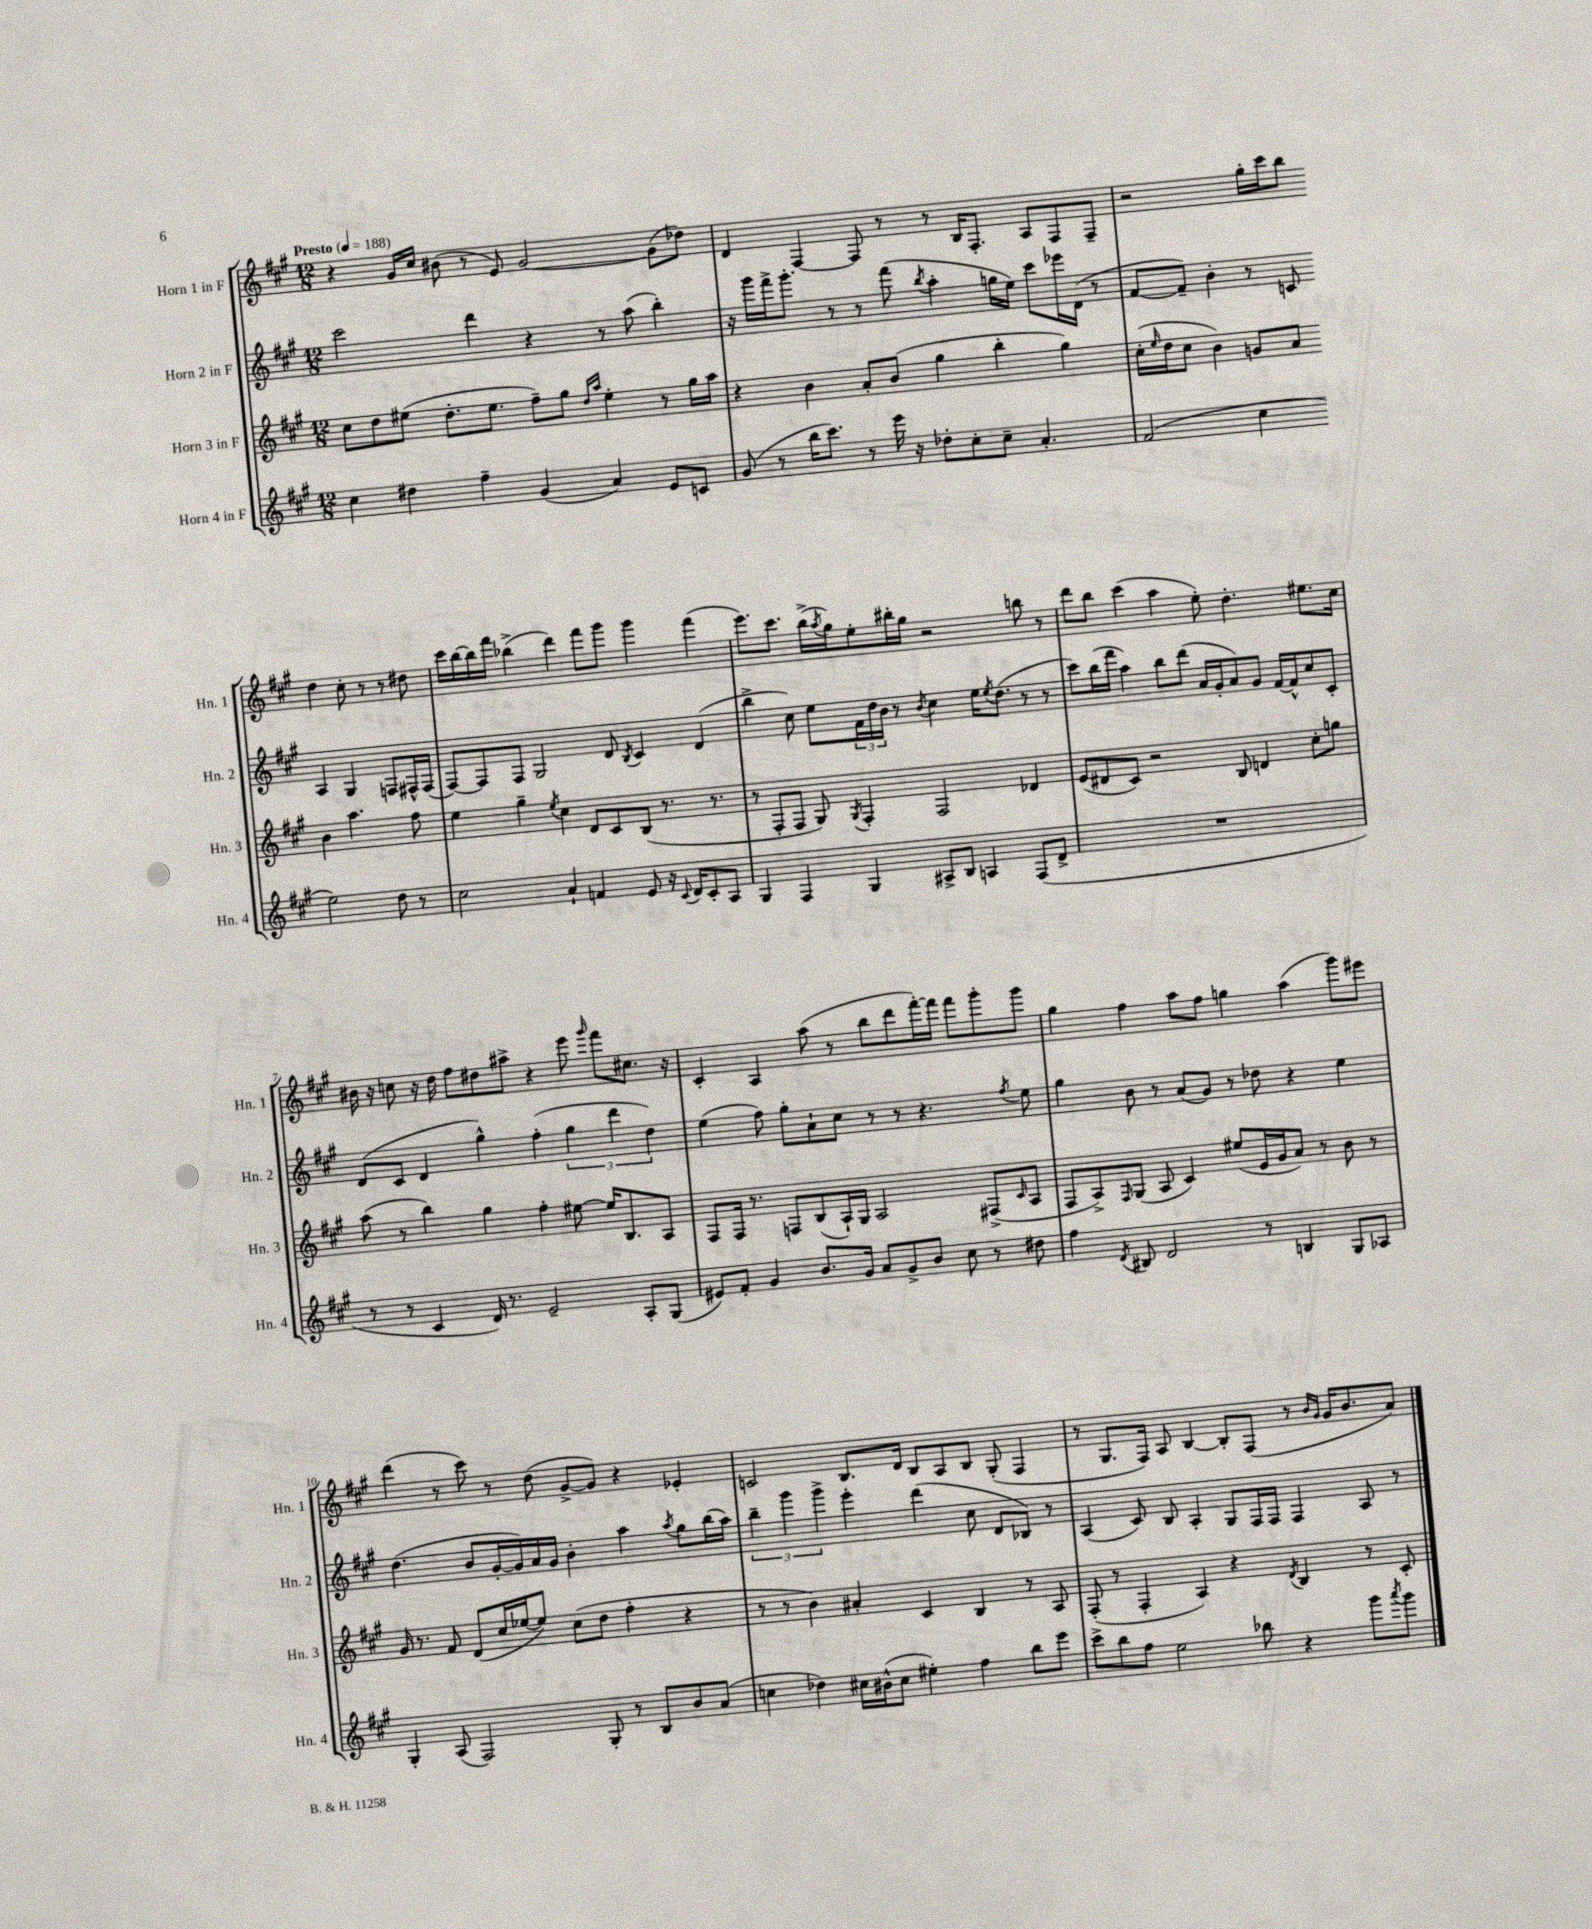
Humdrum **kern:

**kern	**kern	**kern	**kern
*part4	*part3	*part2	*part1
*staff4	*staff3	*staff2	*staff1
*I"Horn 4 in F	*I"Horn 3 in F	*I"Horn 2 in F	*I"Horn 1 in F
*I'Hn. 4	*I'Hn. 3	*I'Hn. 2	*I'Hn. 1
*clefG2	*clefG2	*clefG2	*clefG2
*k[f#c#g#]	*k[f#c#g#]	*k[f#c#g#]	*k[f#c#g#]
*M12/8	*M12/8	*M12/8	*M12/8
*MM188	*MM188	*MM188	*MM188
=1	=1	=1	=1
!	!	!	!LO:TX:a:B:t=Presto
4cc#\	8cc#\L	2ccc#\	4r
.	8dd\	.	.
4dd#X\	(8ee#X\J	.	16g#/LL
.	.	.	16cc#/JJ
.	8.dd'\L	.	(8b#X\
4ff#~\	.	4ddd\	8r
.	8.ee#\J	.	.
.	.	.	8e/)
(4g#/	8ff#~\L)	4r	[2g#/
.	8gg#\J	.	.
.	16qqdd/LL	.	.
.	16qqaa/JJ	.	.
4a/)	4ee#'\	8r	.
.	.	(8aa\	.
8e/L	8r	4bb'\)	(8g#\L]
8cn/J	16gg#\LL	.	8dd-X\J)
.	16aa\JJ	.	.
=2	=2	=2	=2
(8g#/	4r	16r	4d/
.	.	16ggg#\LL	.
8r	.	16fff#^\J	.
.	.	8.ggg#'\J	.
16bb\KL	4b\	.	[4F#/
8.ccc#\J)	.	.	.
.	.	8r	.
8r	8a'/L	8r	8F#/]
16eee\	(8b/J	(8fff#\	8r
16r	.	.	.
.	.	8qbb/	.
8dd-X'\L	4gg#\	4aa'\	8r
8cc#'\	.	.	16B/KL
.	.	.	8.F#'/J
8cc#~\J	4bb'\	16ggn\LL	.
.	.	16ee\JJ)	.
4.a'/	.	8ccc#\L	8A/L
.	4gg#\)	16eee-X\L	8F#/
.	.	(16d\JJ	.
.	.	8r	8F#~/J
=3	=3	=3	=3
(2f#/	(16cc#'\LL	[8f#/L	2r
.	16qqee/	.	.
.	16dd\J	.	.
.	8cc#\J	8f#~/J])	.
.	4b\)	4b'\	.
4cc#\	8gn/L	8r	16gg#'\LL
.	.	.	16ccc#\J
.	8a/J	8cn/	8bb\J
2ee\)	4b\	4A/	4dd\
.	4.aa\	4G#/	8cc#'\
.	.	.	8r
8dd\	.	8Fn/L	8r
8r	8ff#\	16F#X^^/L	8dd#X\
.	.	(16F#/JJ	.
!!LO:LB:g=z
=4	=4	=4	=4
2cc#\	4ee\	[8F#/L)	16ccc#\LL
.	.	.	[16bb\
.	.	8F#/]	16bb\]
.	.	.	16fff#\JJ
.	4gg#~\	8F#/J	(4bb-X^\
.	.	2G#/	.
.	8qee/	.	.
4a`/	4cc#\	.	4ddd\)
4fn/	8d/L	.	8fff#\L
.	8c#/	8d/	8ggg#\J
.	.	8qB/	.
8e/	(8B/J	4c#/	4ggg#\
16r	8.r	.	.
8qqc#/	.	.	.
16d/KL	.	.	.
8c#'/	.	(4d/	(4fff#\
.	8.r	.	.
8A/J	.	.	.
=5	=5	=5	=5
4G#/	8r	4bb^\	8.eee\L)
.	8F#'/L	.	.
.	.	.	8.ccc#\J
4F#/	8F#/J	8cc#\)	.
.	8G#/)	8ee\L	(16bb^\LL
.	.	.	8qaa/
.	.	.	16gg#\J)
.	8qG#/	.	.
4G#/	4F#'/	24f#\L	8ee'\
.	.	24dd\	.
.	.	24b\JJ	.
.	.	8r	16bb#X'\L
.	.	.	16gg#\JJ
.	.	8qb/	.
8A#X^/L	2F#/	4cc#\	2r
8B/J	.	.	.
4An/	.	16ee\KL	.
.	.	8qee/	.
.	.	(8.dd\J	.
(8F#/L	4d-X/	8r	8bbn\
8d^/J	.	8r	8r
=6	=6	=6	=6
1.r	(8e/L	8ccc#\L)	8ddd\L
.	8d#X/	(16bb\L	8bb\J
.	.	16fff#\JJ	.
.	8c#/J)	4aa\)	(4ccc#\
.	2r	.	.
.	.	8bb\L	4aa\
.	.	(8ddd\J	.
.	.	16a/LL	8ee'\)
.	.	16g#'/J	.
.	8B/	8a/)	4.dd'\
.	4dn/	8g#/J	.
.	.	[16f#/LL	.
.	.	16f#^^/J]	.
.	8cc#'\L	8cc#/	8.ee#X\L
.	8ggn\J	8c#'/J	.
.	.	.	16cc#\Jk
!!LO:LB:g=z
=7	=7	=7	=7
8r	(8aa\	(8d/L	16b#X\
.	.	.	16r
8r	8r	8c#/J	8ccn\
4c#/	4bb\)	4d/	16r
.	.	.	16dd\
.	.	.	8ff#\L
16d/)	4gg#\	4gg#^^\)	8dd#X\
8.r	.	.	.
.	.	.	8aa#X^\J
2e~/	4ff#'\	(4ff#'\	4r
.	[8ee#X\	6gg#\	8eee\
.	.	.	16qqggg#/
.	16ee#/KL]	.	8fff#\L
.	.	6ddd\	.
.	8.B/	.	.
8A'/L	.	.	8.cc#X\J
.	.	6dd\)	.
(8G#/J	8A/J	.	.
.	.	.	16r
=8	=8	=8	=8
8e#X/L)	8F#/L	(4ee\	4c#'/
8f#'/J	16F#/Jk	.	.
.	8.r	.	.
4g#/	.	8ff#\)	4A/
.	8Fn/L	8gg#'\L	.
8.b/L	(8B/	8a`\	(8aa\
.	16A`/L)	8cc#\J	8r
16g#/Jk	16G#/JJ	.	.
8a/L	2A/	8r	8bb\L
8g#^/	.	8r	8ddd\
8b/J	.	4.r	[16fff#'\L)
.	.	.	16fff#\JJ]
8cc#\	.	.	8fff#\L
8r	(8F#X^/L	.	8ggg#'\
.	16qqc#/	8qff#/	.
8dd#X\	8A/J	8ee\	8ggg#\J
=9	=9	=9	=9
4ff#\	8F#/L	4gg#\	4gg#\
.	8A^/)	.	.
8qd/	16qqF#/	.	.
8B#X/	(8G#/J	8b\	4ff#\
2d/	8A/	8r	.
.	4c#/)	(8a/L	8aa\L
.	.	8g#/J)	8ff#\J
.	(8ee#X/L	8r	4ggn\
8r	16e/L	8dd-X\	.
.	16g#/J	.	.
4Bn/	8a/J)	4r	(4aa\
.	8r	.	.
8G#/L	8b\	4ee\	8ggg#\L)
8A-X/J	8r	.	8eee#X\J
!!LO:LB:g=z
=10	=10	=10	=10
4G#'/	16g#/	(4.dd\	(4ddd\
.	8.r	.	.
(8A/	8f#/	.	8r
2F#/)	(8d/L	8b/L	8ccc#\)
.	16cc#/L	[16g#'/L	8r
.	[16ee-X/J	16g#/])	.
.	8ee-/J])	16a/	(8dd\
.	.	16g#/JJ	.
.	(8cc#\L	4b'\	[8g#^/L
8G#'/	8dd\J	.	8g#/J])
8r	4ff#'\	4aa\	4r
8B/L	.	.	.
.	.	8qaa/	.
8b/	4r	8gg#\L	4e-X'/
(8a/J	.	(16bb\L	.
.	.	16aa\JJ)	.
=11	=11	=11	=11
4ccn\	8r	6bb~\	2cn/
.	8r	.	.
.	.	6ggg#\	.
4dd-X\)	4b\)	.	.
.	.	6ggg#^\	.
16cc#X\LL	4a#X'/	4eee'\	8.B/L
(16b#X^^\J	.	.	.
8cc#\J	.	.	.
.	.	.	16d/Jk
4ee#X'\)	4c#/	(4ddd\	8B/L
.	.	.	8A/
4ff#\	4B/	8cc#\	8B/J
.	.	8d/L	(8G#'/
8bb\L	8r	8B-X/J)	4F#/
8eee\J	8A/	8r	.
=12	=12	=12	=12
8ccc#^\L	(8F#'/	(4A/	8r
8bb\	8r	.	8.G#/L
8ff#\J	4F#'/	8c#/)	.
.	.	.	16F#/Jk)
2ee\	.	8B/	8A/
.	4A/)	4A'/	[4B/
.	4r	8G#/L	8B'/L]
8bb-X\	.	16F#/L	(8F#/J
.	.	16F#/JJ	.
.	8qd/	.	.
4r	4B/	4F#/	8r
.	.	.	16qqb/LL
.	.	.	16qqg#/JJ
.	.	.	16g#/KL
.	.	.	8.b/
8ggg#\L	8r	8A/	.
8qaaa/	.	.	.
8ggg#\J	8c#'/	8r	8a/J)
==	==	==	==
*-	*-	*-	*-
